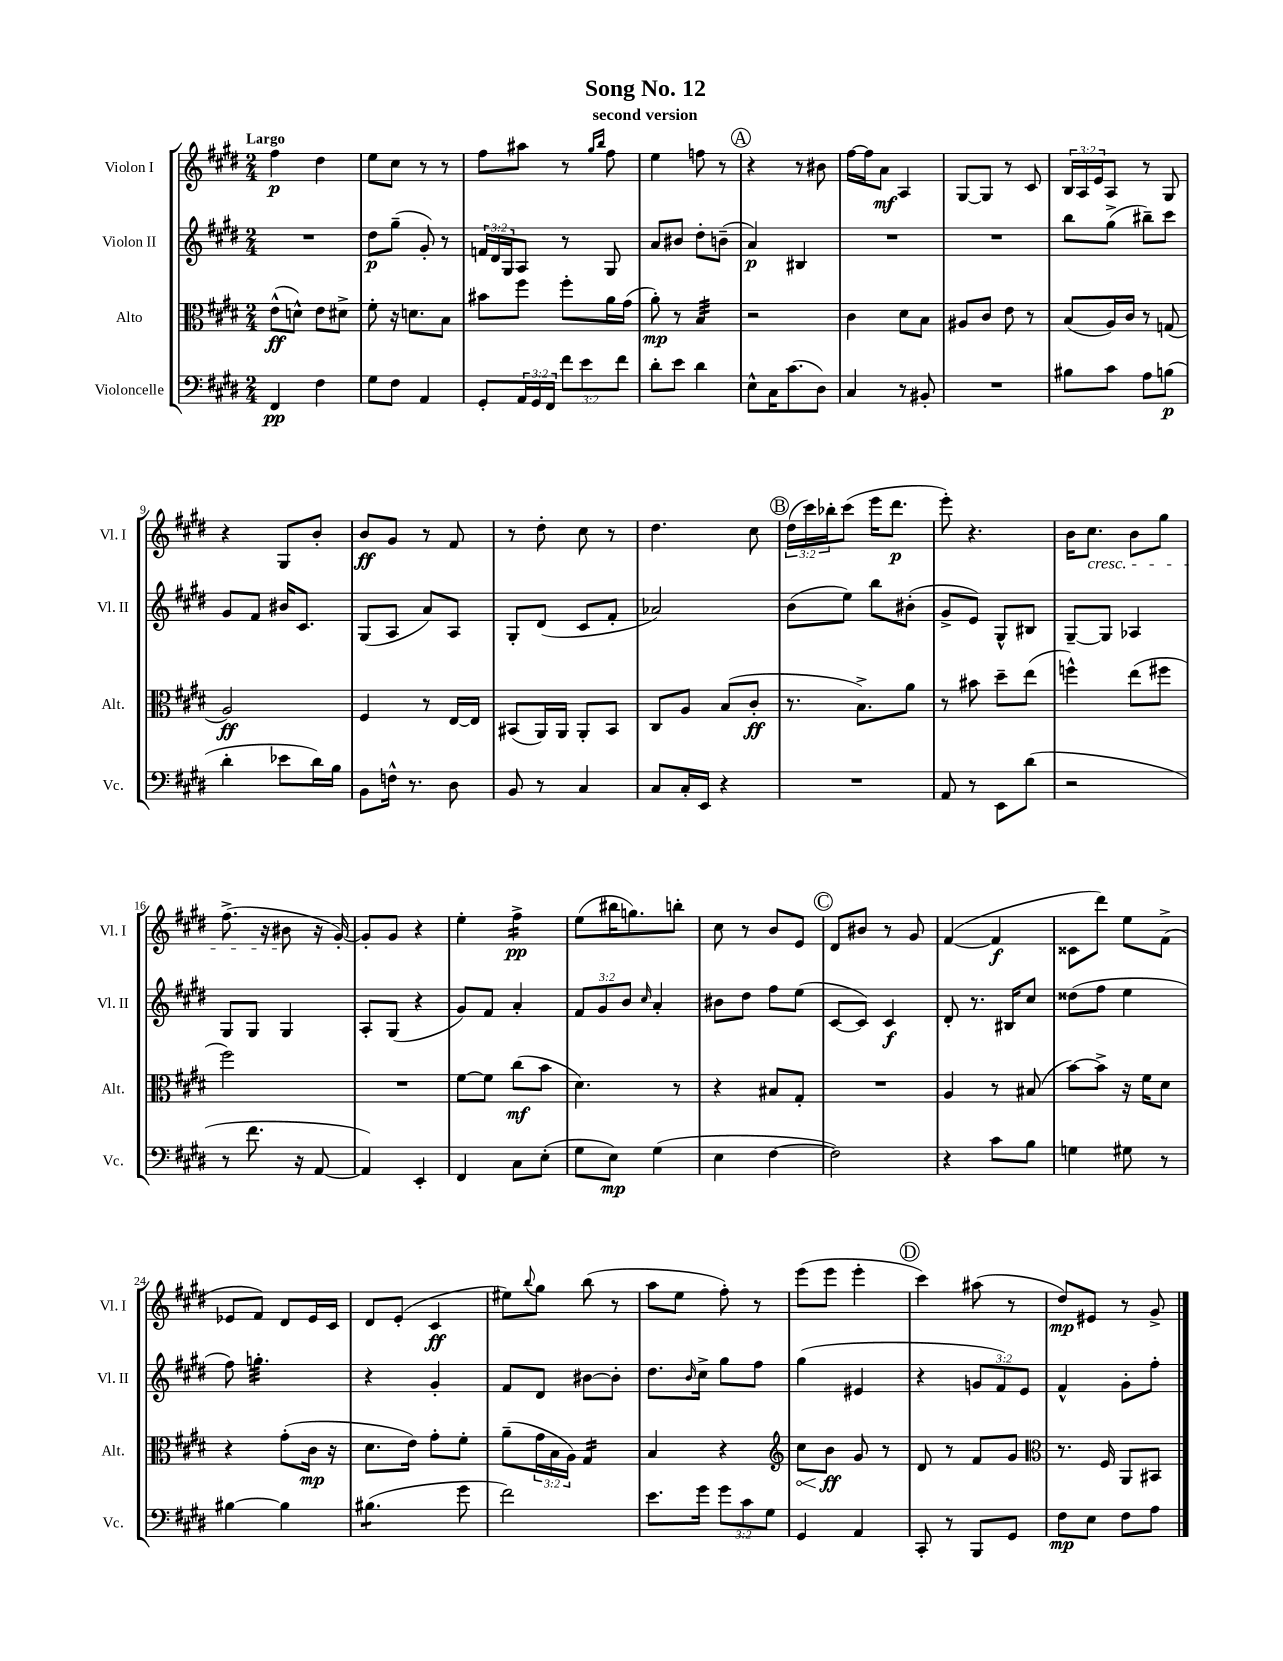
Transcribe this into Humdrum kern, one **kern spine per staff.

**kern	**kern	**kern	**kern
*staff4	*staff3	*staff2	*staff1
*clefF4	*clefC3	*clefG2	*clefG2
*k[f#c#g#d#]	*k[f#c#g#d#]	*k[f#c#g#d#]	*k[f#c#g#d#]
*M2/4	*M2/4	*M2/4	*M2/4
4FF#	(8e^^	2r	4ff#
.	8d^^)	.	.
4F#	8e	.	4dd#
.	8d#^	.	.
=	=	=	=
8G#	8f#'	8dd#	8ee
8F#	16r	(8gg#~	8cc#
.	8.d	.	.
4AA	.	8g#')	8r
.	8B	8r	8r
=	=	=	=
8GG#'	8b#	24f	8ff#
.	.	24d#	.
.	.	24G#	.
24AA	8ff#	8A	8aa#
24GG#	.	.	.
24FF#	.	.	.
12f#	8ff#'	8r	8r
12e	.	.	.
.	.	.	16qqgg#
.	.	.	16qqbb
.	16a	8G#	8ff#
12f#	.	.	.
.	(16g#	.	.
=	=	=	=
8d#'	8a')	8a	4ee
8e	8r	8b#	.
4d#	4B	8dd#'	8ff
.	.	(8b~	8r
=	=	=	=
8E^^	2r	4a)	4r
16C#	.	.	.
(8.c#	.	.	.
.	.	4B#	8r
8D#)	.	.	8b#
=	=	=	=
4C#	4c#	2r	[16ff#
.	.	.	16ff#]
.	.	.	8a
8r	8d#	.	4A
8BB#'	8B	.	.
=	=	=	=
2r	8A#	2r	[8G#
.	8c#	.	8G#]
.	8e	.	8r
.	8r	.	8c#
=	=	=	=
8B#	(8B	8bb	24B
.	.	.	24A
.	.	.	24e
8c#	16A)	(8gg#^	8A
.	16c#	.	.
8A	8r	8bb#~)	8r
(8B	(8G	8ccc#	8G#
=	=	=	=
4d#'	2A)	8g#	4r
.	.	8f#	.
8e-	.	16b#	8G#
.	.	8.c#	.
16d#)	.	.	8b'
16B	.	.	.
=	=	=	=
8BB	4F#	(8G#	8b
16F^^	.	8A	8g#
8.r	.	.	.
.	8r	8a)	8r
8D#	[16E	8A	8f#
.	16E]	.	.
=	=	=	=
8BB	(8BB#	8G#'	8r
8r	16AA)	(8d#	8dd#'
.	16AA	.	.
4C#	8AA'	8c#	8cc#
.	8BB#	8f#'	8r
=	=	=	=
8C#	8C#	2a-)	4.dd#
16C#'	8A	.	.
16EE	.	.	.
4r	(8B	.	.
.	8c#'	.	8cc#
=	=	=	=
2r	8.r	(8b	(24dd#
.	.	.	24ccc#)
.	.	.	24bb-'
.	.	8ee)	(8ccc#
.	8.B^)	.	.
.	.	8bb	16eee
.	.	.	8.ddd#
.	8a	(8b#'	.
=	=	=	=
8AA	8r	8g#^	8eee')
8r	8b#	8e)	4.r
8EE	8dd#~	8G#^^	.
(8d#	(8ee	8B#	.
=	=	=	=
2r	4ff^^)	[8G#~	16b
.	.	.	8.cc#
.	.	8G#]	.
.	(8ee	4A-	8b
.	8ff#	.	8gg#
=	=	=	=
8r	2ff#)	8G#	(8.ff#^
8.f#	.	8G#	.
.	.	.	16r
.	.	4G#	8b#
16r	.	.	.
[8AA	.	.	16r
.	.	.	[16g#')
=	=	=	=
4AA])	2r	8A'	8g#']
.	.	(8G#	8g#
4EE'	.	4r	4r
=	=	=	=
4FF#	[8f#	8g#)	4ee'
.	8f#]	8f#	.
8C#	(8cc#	4a'	4ff#^
(8E'	8b	.	.
=	=	=	=
8G#	4.d#)	12f#	(8ee
.	.	12g#	.
8E)	.	.	16bb#
.	.	12b	.
.	.	.	8.gg)
.	.	16qqcc#	.
(4G#	.	4a'	.
.	8r	.	8bb'
=	=	=	=
4E	4r	8b#	8cc#
.	.	8dd#	8r
[4F#	8B#	8ff#	8b
.	8G#'	(8ee	8e
=	=	=	=
2F#])	2r	[8c#	8d#
.	.	8c#])	8b#
.	.	4c#	8r
.	.	.	8g#
=	=	=	=
4r	4A	8d#'	([4f#
.	.	8.r	.
8c#	8r	.	4f#]
.	.	16B#	.
8B	(8B#	8cc#	.
=	=	=	=
4G	[8b)	(8dd##	8c##
.	8b^]	8ff#	8ddd#)
8G#	16r	4ee	8ee
.	16f#	.	.
8r	8d#	.	(8f#^
=	=	=	=
[4B#	4r	8ff#)	8e-
.	.	4.gg'	8f#)
4B#]	(8g#'	.	8d#
.	16c#	.	16e-
.	16r	.	16c#
=	=	=	=
(4.B#	8.d#	4r	8d#
.	.	.	(8e'
.	16e)	.	.
.	8g#'	4g#'	4c#
8g#	8f#'	.	.
=	=	=	=
2f#)	(8a~	8f#	8ee#)
.	.	.	8qqbb
.	24g#	8d#	8gg#
.	24B	.	.
.	24A)	.	.
.	4G#	[8b#	(8bb
.	.	8b#']	8r
=	=	=	=
8.e	4B	8.dd#	8aa
.	.	.	8ee
.	.	16qqb	.
16g#	.	16cc#^	.
12g#	4r	8gg#	8ff#')
12c#	.	.	.
.	.	8ff#	8r
12G#	.	.	.
=	=	=	=
*	*clefG2	*	*
4GG#	8cc#	(4gg#	(8eee
.	8b	.	8eee
4AA	8g#	4e#	4eee'
.	8r	.	.
=	=	=	=
8CC#'	8d#	4r	4ccc#)
8r	8r	.	.
8BBB	8f#	12g	(8aa#
.	.	12f#)	.
8GG#	8g#	.	8r
.	.	12e	.
=	=	=	=
*	*clefC3	*	*
8F#	8.r	4f#^^	8dd#)
8E	.	.	8e#
.	16F#	.	.
8F#	8AA	8g#'	8r
8A	8BB#	8ff#'	8g#^
==	==	==	==
*-	*-	*-	*-
